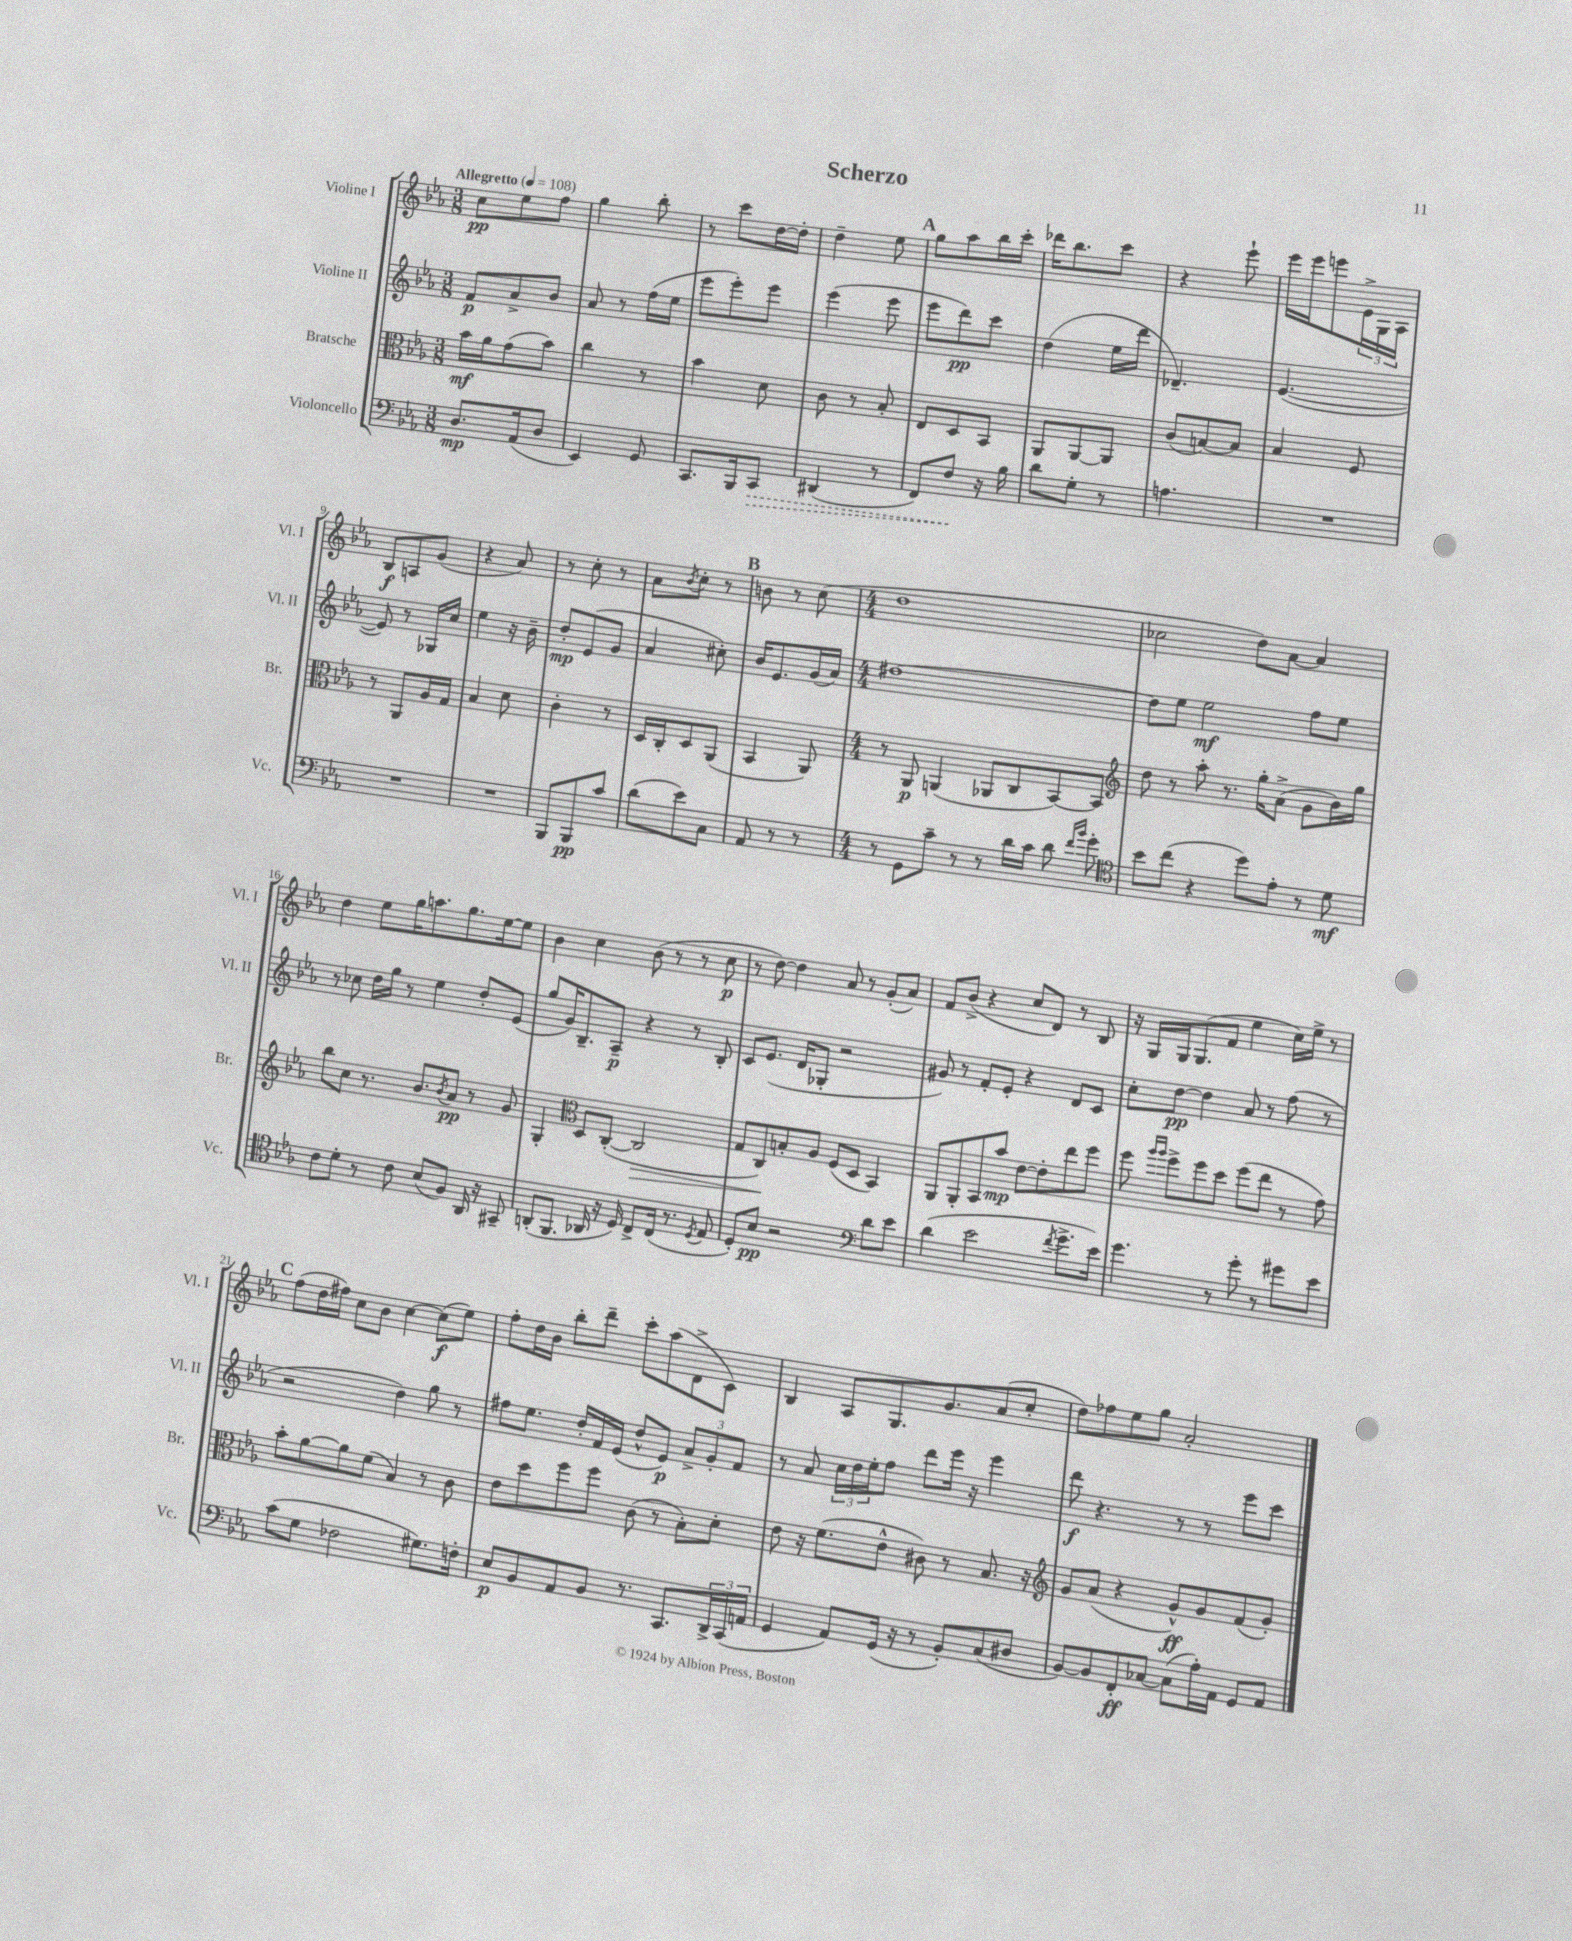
\header { title = "Scherzo" }
<<
\new StaffGroup <<
\new Staff = "s0" \with { instrumentName = "Violine I" shortInstrumentName = "Vl. I" } {
    \clef treble \key ees \major \numericTimeSignature \time 3/8 \tempo "Allegretto" 4 = 108
    c''8\pp ees''8 f''8 |
    g''4 bes''8-. |
    r8 c'''8 d''16~ d''16-. |
    d''4-- ees''8 |
    \mark \markup { \bold "A" } g''8 aes''8 bes''16 c'''16-. |
    des'''16 bes''8. c'''8 |
    r4 ees'''8-! |
    ees'''16 ees'''16 e'''8 \tuplet 3/2 { ees'16-> g16 aes16 } |
    bes8\f a8 g'8( |
    r4 aes'8) |
    r8 c''8-. r8 |
    aes'8 \acciaccatura { bes'8 } c''8-. r8 |
    \mark \markup { \bold "B" } b'8 r8 c''8( |
    \numericTimeSignature \time 4/4 d''1 |
    ces''2 d''8) aes'8~ aes'4 |
    d''4 ees''8 g''16 a''8. g''8. ees''16~ ees''8 |
    bes'4 c''4 bes'8( r8 r8 c''8\p |
    r8 d''8~) d''4 aes'8 r8 g'8-.( aes'8) |
    f'8 bes'8->( r4 c''8 d'8) r8 bes8 |
    r16 g16 g16 g8.( f'8 ees''4 c''16) ees''16-> r8 |
    \mark \markup { \bold "C" } f''8( d''16 fis''16) c''8 bes'8 c''4~ c''8\f( ees''8) |
    f''8-. d''16 bes'16 bes''8-. d'''8-- c'''8-. aes''8( d'8-> c'8) |
    bes4 aes8 g8. g'8. aes'8( c''8-. |
    d''8) fes''8 ees''8 g''8 aes'2-. \bar "|." |
}
\new Staff = "s1" \with { instrumentName = "Violine II" shortInstrumentName = "Vl. II" } {
    \clef treble \key ees \major \numericTimeSignature \time 3/8
    f'8\p aes'8-> bes'8 |
    aes'8 r8 f''16( ees''16 |
    ees'''8 ees'''8-.) ees'''8 |
    ees'''4( ees'''8 |
    \mark \markup { \bold "A" } ees'''8 d'''8\pp) c'''8 |
    d''4( ees''16 d'''16 |
    des'4.--) |
    ees'4.~( |
    ees'8) r8 ges16 c''16 |
    ees''4 r16 bes'16-- |
    d''8-.\mp ees'8( g'8 |
    aes'4 cis''8-.) |
    \mark \markup { \bold "B" } bes'16 ees'8. g'16( aes'16) |
    \numericTimeSignature \time 4/4 dis''1~ |
    dis''8 ees''8 ees''2\mf f''8 ees''8 |
    r8 ces''8 d''16 g''16 r8 ees''4 d''8-. ees'8( |
    g''8 g'16) bes8.-- aes8--\p r4 r8 bes8-. |
    c'8 ees'8.( d'16 ges8-. r2 |
    gis'8) r8 f'8-. ees'8-. r4 d'8 c'8 |
    c''8-. d''8~\pp d''4 aes'8 r8 f''8( r8 |
    \mark \markup { \bold "C" } r2 d''4) g''8 r8 |
    fis''8 ees''8. d''16-. f'16 ees'16( d''8-^ ees'8\p) \tuplet 3/2 { aes'8-> g'8-. f'8 } |
    r8 aes'8 \tuplet 3/2 { c''16 d''16 ees''16-. } f''8 d'''8 ees'''16 r16 ees'''4 |
    d'''8\f r4. r8 r8 ees'''8 c'''8 \bar "|." |
}
\new Staff = "s2" \with { instrumentName = "Bratsche" shortInstrumentName = "Br." } {
    \clef alto \key ees \major \numericTimeSignature \time 3/8
    bes'16\mf aes'16 g'8( bes'8) |
    c''4 r8 |
    bes'4 d'8 |
    c'8 r8 bes8-. |
    \mark \markup { \bold "A" } ees8 d8 bes,8 |
    aes,8 aes,8~ aes,8 |
    c'8( b8~) b8 |
    bes4 f8 |
    r8 aes,8 aes16 g16 |
    bes4 d'8 |
    c'4-. r8 |
    d16 c16-. d8 aes,8( |
    \mark \markup { \bold "B" } bes,4 aes,8) |
    \numericTimeSignature \time 4/4 r8 aes,8\p a,4( aes,8 c8 bes,8~) bes,8 |
    \clef treble d''8 r8 aes''8-. r8. g''16-. aes'8->( g'8 bes'16) g''16 |
    bes''8 c''8 r8. bes'8. \acciaccatura { bes'8 } aes'8\pp r8 g'8 |
    g4-. \clef alto d8 c8~-.( c2\> |
    g8 c8\!) b8-. aes8 f8( d8 bes,4) |
    aes,8 aes,8-. bes,8 bes'8\mp ees'8~ ees'8-. ees''8 f''8 |
    f''8 \grace { aes''16 aes''16 } f''8-> f''8 d''8 f''8( ees''8 r8 g'8) |
    \mark \markup { \bold "C" } bes'8-. aes'8~ aes'8 f'8( bes4) r8 c'8 |
    ees'8 d''8 f''8 f''8 c'8( r8 bes8-.) d'8-. |
    ees'8 r16 f'8.( ees'8-^ cis'8) r8 bes8. r16 |
    \clef treble g'8 aes'8( r4 g'8-^\ff) g'8 f'8( g'8-.) \bar "|." |
}
\new Staff = "s3" \with { instrumentName = "Violoncello" shortInstrumentName = "Vc." } {
    \clef bass \key ees \major \numericTimeSignature \time 3/8
    d8.\mp aes,16( d8 |
    ees,4) g,8 |
    c,8. bes,,16 \once \override Hairpin.style = #'dashed-line c,8\> |
    dis,4( r8 |
    \mark \markup { \bold "A" } f,8) f8\! r16 bes16 |
    d'8 g8-. r8 |
    a4. |
    R4. |
    R4. |
    R4. |
    bes,,8 bes,,8\pp c'8 |
    d'8( ees'8) c8 |
    \mark \markup { \bold "B" } aes,8 r8 r8 |
    \numericTimeSignature \time 4/4 r8 g,8 c'8-- r8 r8 d'16 c'16 d'8 \grace { f'16 bes'16 } g'8-. |
    \clef tenor bes'8 c''8( r4 d''8) ees'8-. r8 d'8\mf |
    c'8 d'8-. r8 c'8 bes8( f8) aes,16 r16 gis,8-- |
    a,8-.( f,8. aes,16 r16 d16) c8-> c16( r8. \acciaccatura { d8 } ees8 |
    d8-.) bes8\pp r2 \clef bass d'8 ees'8 |
    d'4( ees'2 \acciaccatura { f'8 } g'8.-> ees'16) |
    g'4. r8 g'8-. r8 gis'8 ees'8 |
    \mark \markup { \bold "C" } c'8( g8 fes2 gis8.) f16-. |
    ees8\p bes,8 aes,8 bes,8 r8. c,8. \tuplet 3/2 { d,16-> c,16( a,16 } |
    g,4 aes,8) g,16( r16 r8 bes,8-.) c8( dis8 |
    bes,8~) bes,8 f,8-.\ff ces8~ ces8( aes16-.) aes,16 g,8 aes,8 \bar "|." |
}
>>
>>
